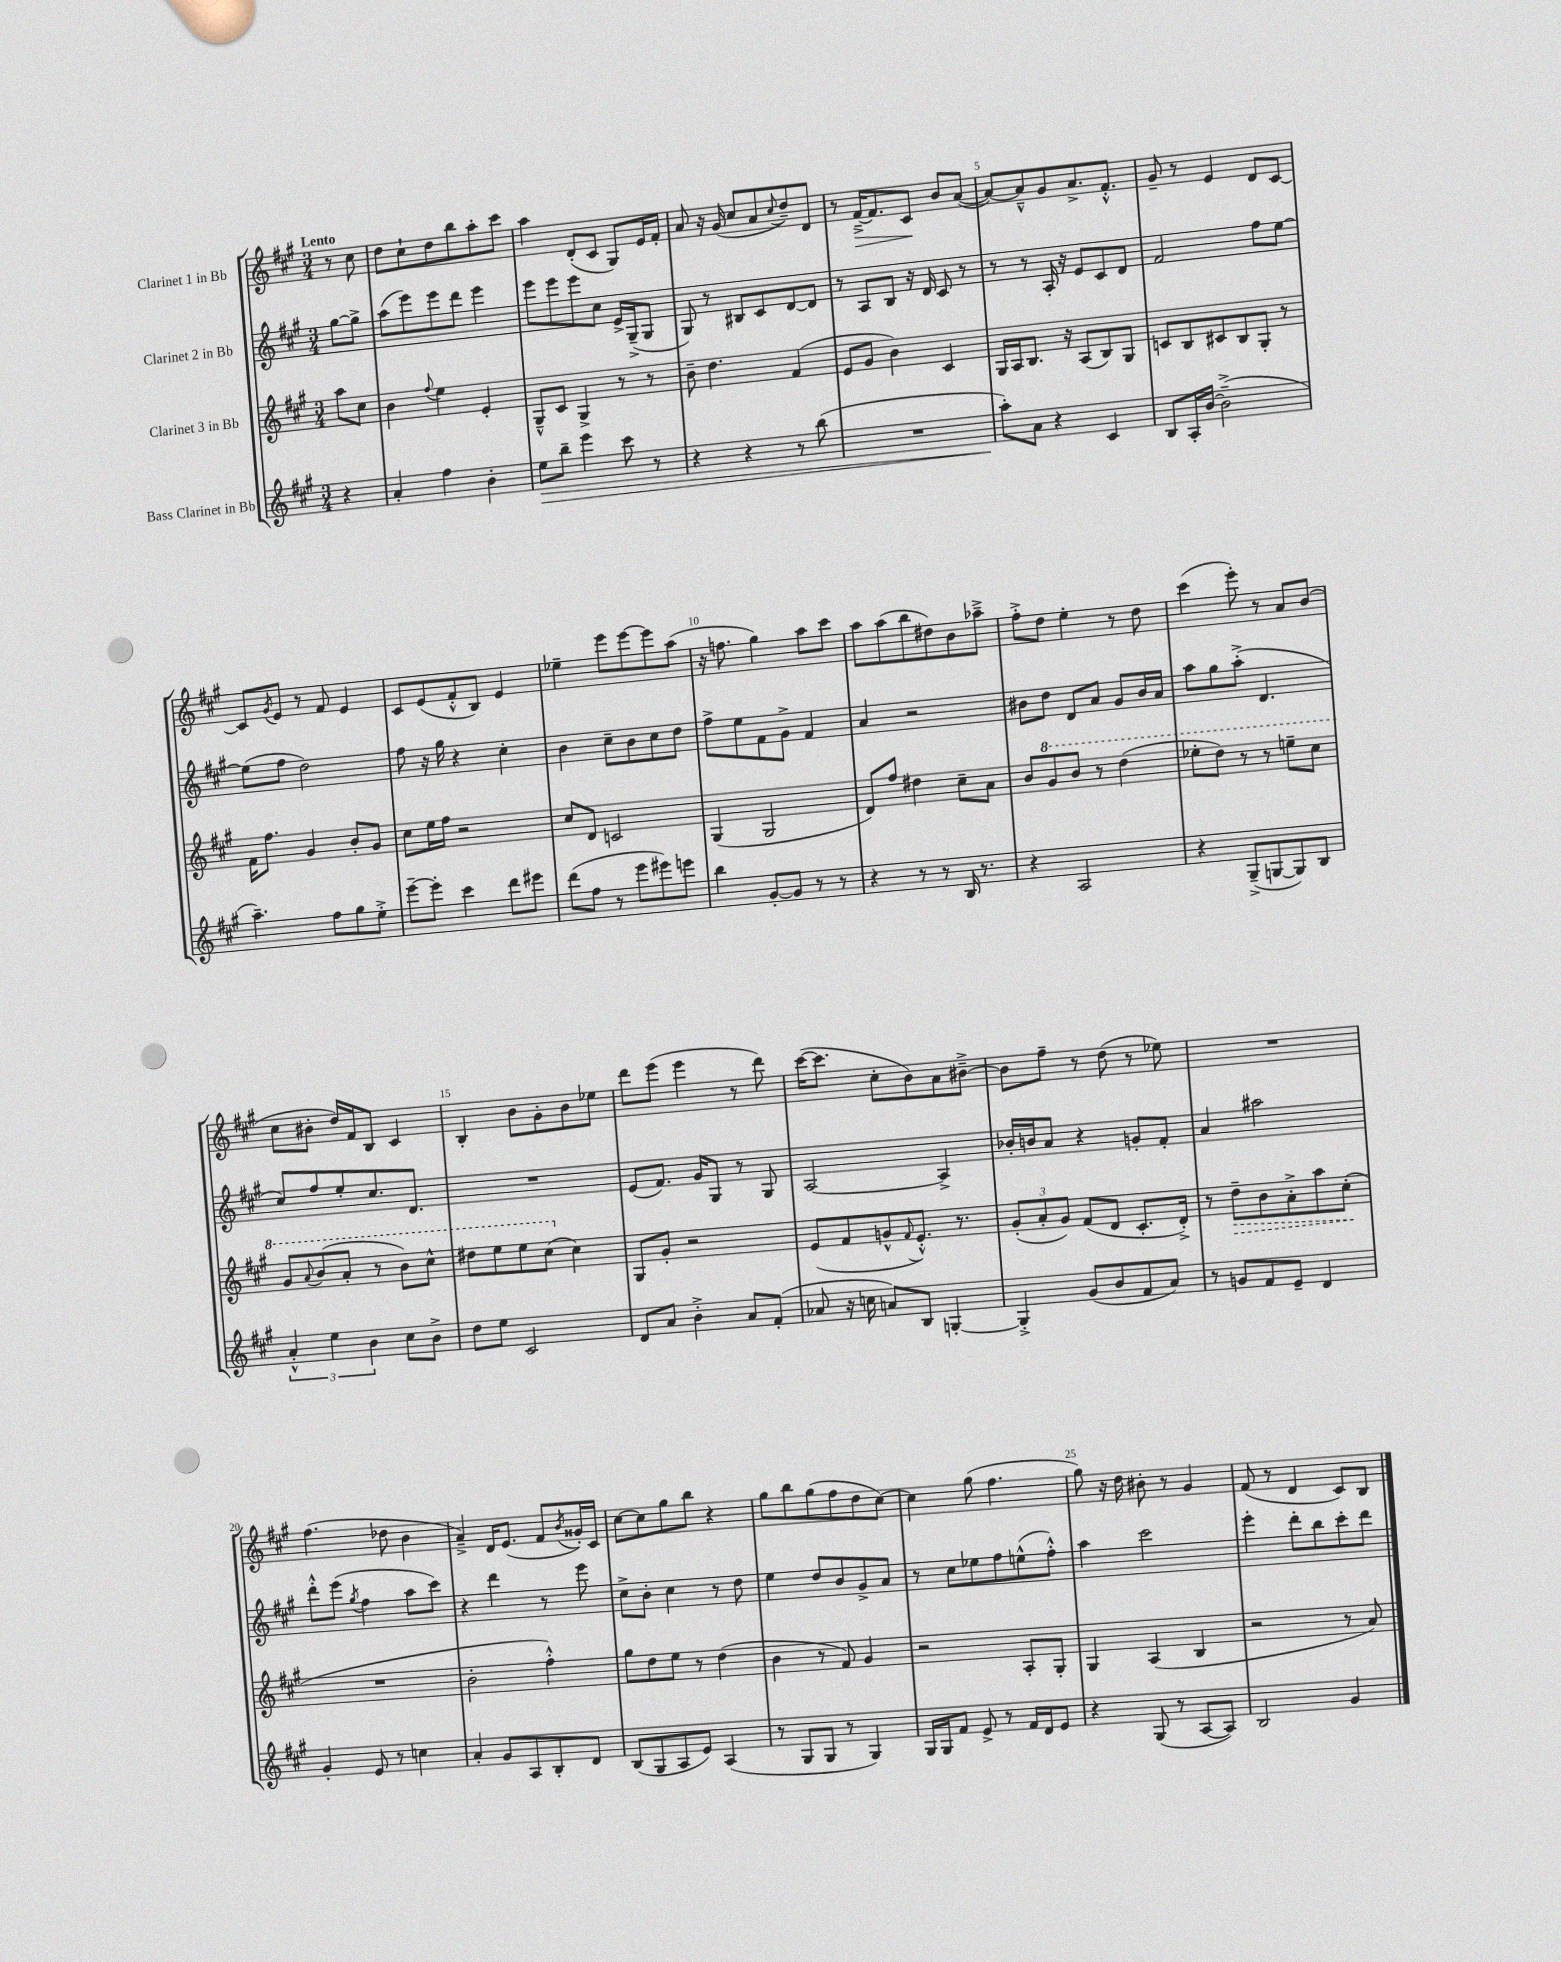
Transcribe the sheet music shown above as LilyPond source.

<<
\new StaffGroup <<
\new Staff = "s0" \with { instrumentName = "Clarinet 1 in Bb" } {
    \clef treble \key a \major \numericTimeSignature \time 3/4 \partial 4 \tempo "Lento"
    r8 cis''8 |
    d''8 cis''8-! d''8 b''8 a''8-. cis'''8 |
    a''4 d'8-.( cis'8 gis8) e'16 fis'16-. |
    a'8 r16 gis'16( cis''8 a'8 \appoggiatura { cis''8 } d''8--) d'8 |
    r8 fis'16~--->\> fis'8. cis'8\! b'8 a'8~( |
    a'8~) a'8---^ gis'8 a'8.-> fis'8.-.-^ |
    gis'8-- r8 e'4 d'8 cis'8~ |
    cis'8 \acciaccatura { gis'8 } e'8 r8 fis'8 e'4 |
    cis'8 e'8( fis'8-.-^ b8) e'4 |
    ees''4-- e'''8 e'''8~ e'''8 a''8( |
    r16 f''8. gis''4) a''8 cis'''8 |
    a''8 a''8( b''8 dis''8) b'8 aes''8---> |
    fis''8-.-> d''8 e''4-. r8 d''8 |
    cis'''4( e'''8-.) r8 a'8 b'8( |
    cis''8 bis'8-. d''16) fis'16 b8 cis'4 |
    b4-. b'8 gis'8-. b'8 ees''8 |
    d'''8 e'''8( e'''4 r8 d'''8) |
    cis'''16~( cis'''8. cis''8-. b'8) a'8 bis'8~---> |
    bis'8 fis''8-- r8 d''8( r8 ees''8) |
    R2. |
    fis''4.( des''8 b'4 |
    a'4--->) d'16 e'8.( fis'8 \acciaccatura { b'8 } gisis'16-.) cis'16 |
    cis''8~ cis''8 gis''8 b''8 r4 |
    gis''8 b''8 gis''8( fis''8 d''8 cis''8~) |
    cis''4 gis''8( fis''4. |
    gis''8) r16 d''16 bis'8-. r8 gis'4 |
    fis'8( r8 d'4 cis'8) b8 \bar "|." |
}
\new Staff = "s1" \with { instrumentName = "Clarinet 2 in Bb" } {
    \clef treble \key a \major \numericTimeSignature \time 3/4 \partial 4
    gis''8~ gis''8-> |
    a''8( e'''8) e'''8 d'''8 e'''4 |
    e'''8 e'''8 e'''8 cis''8 e'16-> gis16--->( gis8 |
    gis8) r8 bis8 cis'8 d'8~ d'8 |
    r8 a8 b8 r16 d'16 cis'8 r8 |
    r8 r8 a16-. r16 e'8 cis'8 d'8 |
    fis'2 fis''8 e''8~ |
    e''8( fis''8 d''2) |
    fis''8 r16 gis''16 r4 cis''4-. |
    b'4 cis''8-- b'8 cis''8 d''8 |
    fis''8-> e''8 fis'8 gis'8-> fis'4 |
    a'4 r2 |
    bis'8 d''8 d'8 a'8 gis'8 bis'16 a'16 |
    a''8 gis''8 a''8-.->( d'4. |
    cis''8) fis''8 e''8-. cis''8. d'8. |
    R2. |
    e'8( fis'8.) gis'16 gis8 r8 gis8 |
    a2~ a4-> |
    bes'16-. b'16 a'8 r4 g'8-. fis'8-. |
    a'4 ais''2 |
    d'''8-.-^ e'''8( \acciaccatura { gis''8 } fis''4 a''8 cis'''8) |
    r4 d'''4 r8 e'''8 |
    cis''8-> b'8-. cis''4 r8 d''8 |
    e''4 d''8 b'8 gis'8-> a'8 |
    r8 cis''8 ees''8 fis''8 e''8-^( fis''8-.-^) |
    a''4 cis'''2 |
    e'''4-. d'''8-. b''8 cis'''8-. d'''8 \bar "|." |
}
\new Staff = "s2" \with { instrumentName = "Clarinet 3 in Bb" } {
    \clef treble \key a \major \numericTimeSignature \time 3/4 \partial 4
    a''8 cis''8 |
    b'4 \appoggiatura { fis''8 } e''4 e'4-. |
    gis8---^ cis'8 gis4-> r8 r8 |
    b'8-- d''4. fis'4( |
    e'8 gis'8 b'4) cis'4 |
    gis16 a16 b8. r16 a8( b8) gis8 |
    c'8 b8 cis'8 b8 gis8-. r8 |
    fis'16 fis''8. gis'4 b'8-. gis'8 |
    cis''8 e''16 fis''16 r2 |
    cis''8 d'8 c'2 |
    gis4( gis2 |
    d'8) fis''8 dis''4 cis''8-- a'8 |
    b'8 \ottava #1 gis''8 b''8 r8 d'''4( |
    ees'''8-. d'''8) r8 r8 e'''8-- cis'''8 |
    gis''8 \appoggiatura { a''8 } b''8( a''8-. r8 b''8) cis'''8-^ |
    dis'''8 e'''8 e'''8 cis'''8( \ottava #0 cis''4) |
    gis8 gis'8-. r2 |
    e'8( fis'8 g'8-^ \appoggiatura { fis'8 } e'8.-.-^) r8. |
    \tuplet 3/2 { gis'8-.( a'8-. gis'8) } fis'8( d'8 cis'8.-. d'16-.->) |
    r8 \once \override Hairpin.style = #'dashed-line d''8--\> b'8 a'8-.-> a''8 cis''8-.\!( |
    R2. |
    b'2-. fis''4-.-^) |
    gis''8 d''8 e''8 r8 d''4( |
    b'4 r8 fis'8) gis'4 |
    r2 a8-. gis8-. |
    gis4 a4( b4 |
    r2 r8 a'8) \bar "|." |
}
\new Staff = "s3" \with { instrumentName = "Bass Clarinet in Bb" } {
    \clef treble \key a \major \numericTimeSignature \time 3/4 \partial 4
    r4 |
    a'4-. fis''4 b'4-. |
    e''8\> b''8-- e'''4 cis'''8 r8 |
    r4 r4 r8 b''8( |
    R2. |
    a''8-.\!) a'8 r4 cis'4 |
    b8 a16-. b'16~ b'2--->( |
    a''4.--) fis''8 gis''8 e''8-.-> |
    e'''8~-- e'''8-. cis'''4 d'''8 eis'''8 |
    d'''8( fis''8 r8 e'''8 eis'''8) e'''8 |
    b''4 gis'8~-. gis'8 r8 r8 |
    r4 r8 r8 b16 r8. |
    r4 a2 |
    r4 gis8--->( g8~ g8) b8 |
    \tuplet 3/2 { a'4-.-^ e''4 b'4 } cis''8 b'8-> |
    d''8 e''8 cis'2 |
    d'8 a'8 b'4-.-> a'8 fis'8-.( |
    aes'8 r16 c''16 a'8) b8 g4~-. |
    g4-.-> gis'8( b'8 fis'8 a'8) |
    r8 g'8 fis'8 e'8-- d'4 |
    gis'4-. e'8 r8 c''4 |
    a'4-. gis'8 a8 b8-. d'8 |
    b8( gis8 a8 e'8) a4( |
    r8 gis8 gis8 r8 gis4) |
    gis16 gis16 fis'8 e'8-> r8 fis'16 d'16 e'8 |
    r4 gis8( r8 a8~ a8) |
    b2 gis'4 \bar "|." |
}
>>
>>
\layout { \context { \Score \override BarNumber.break-visibility = ##(#f #t #t) barNumberVisibility = #(every-nth-bar-number-visible 5) } }
